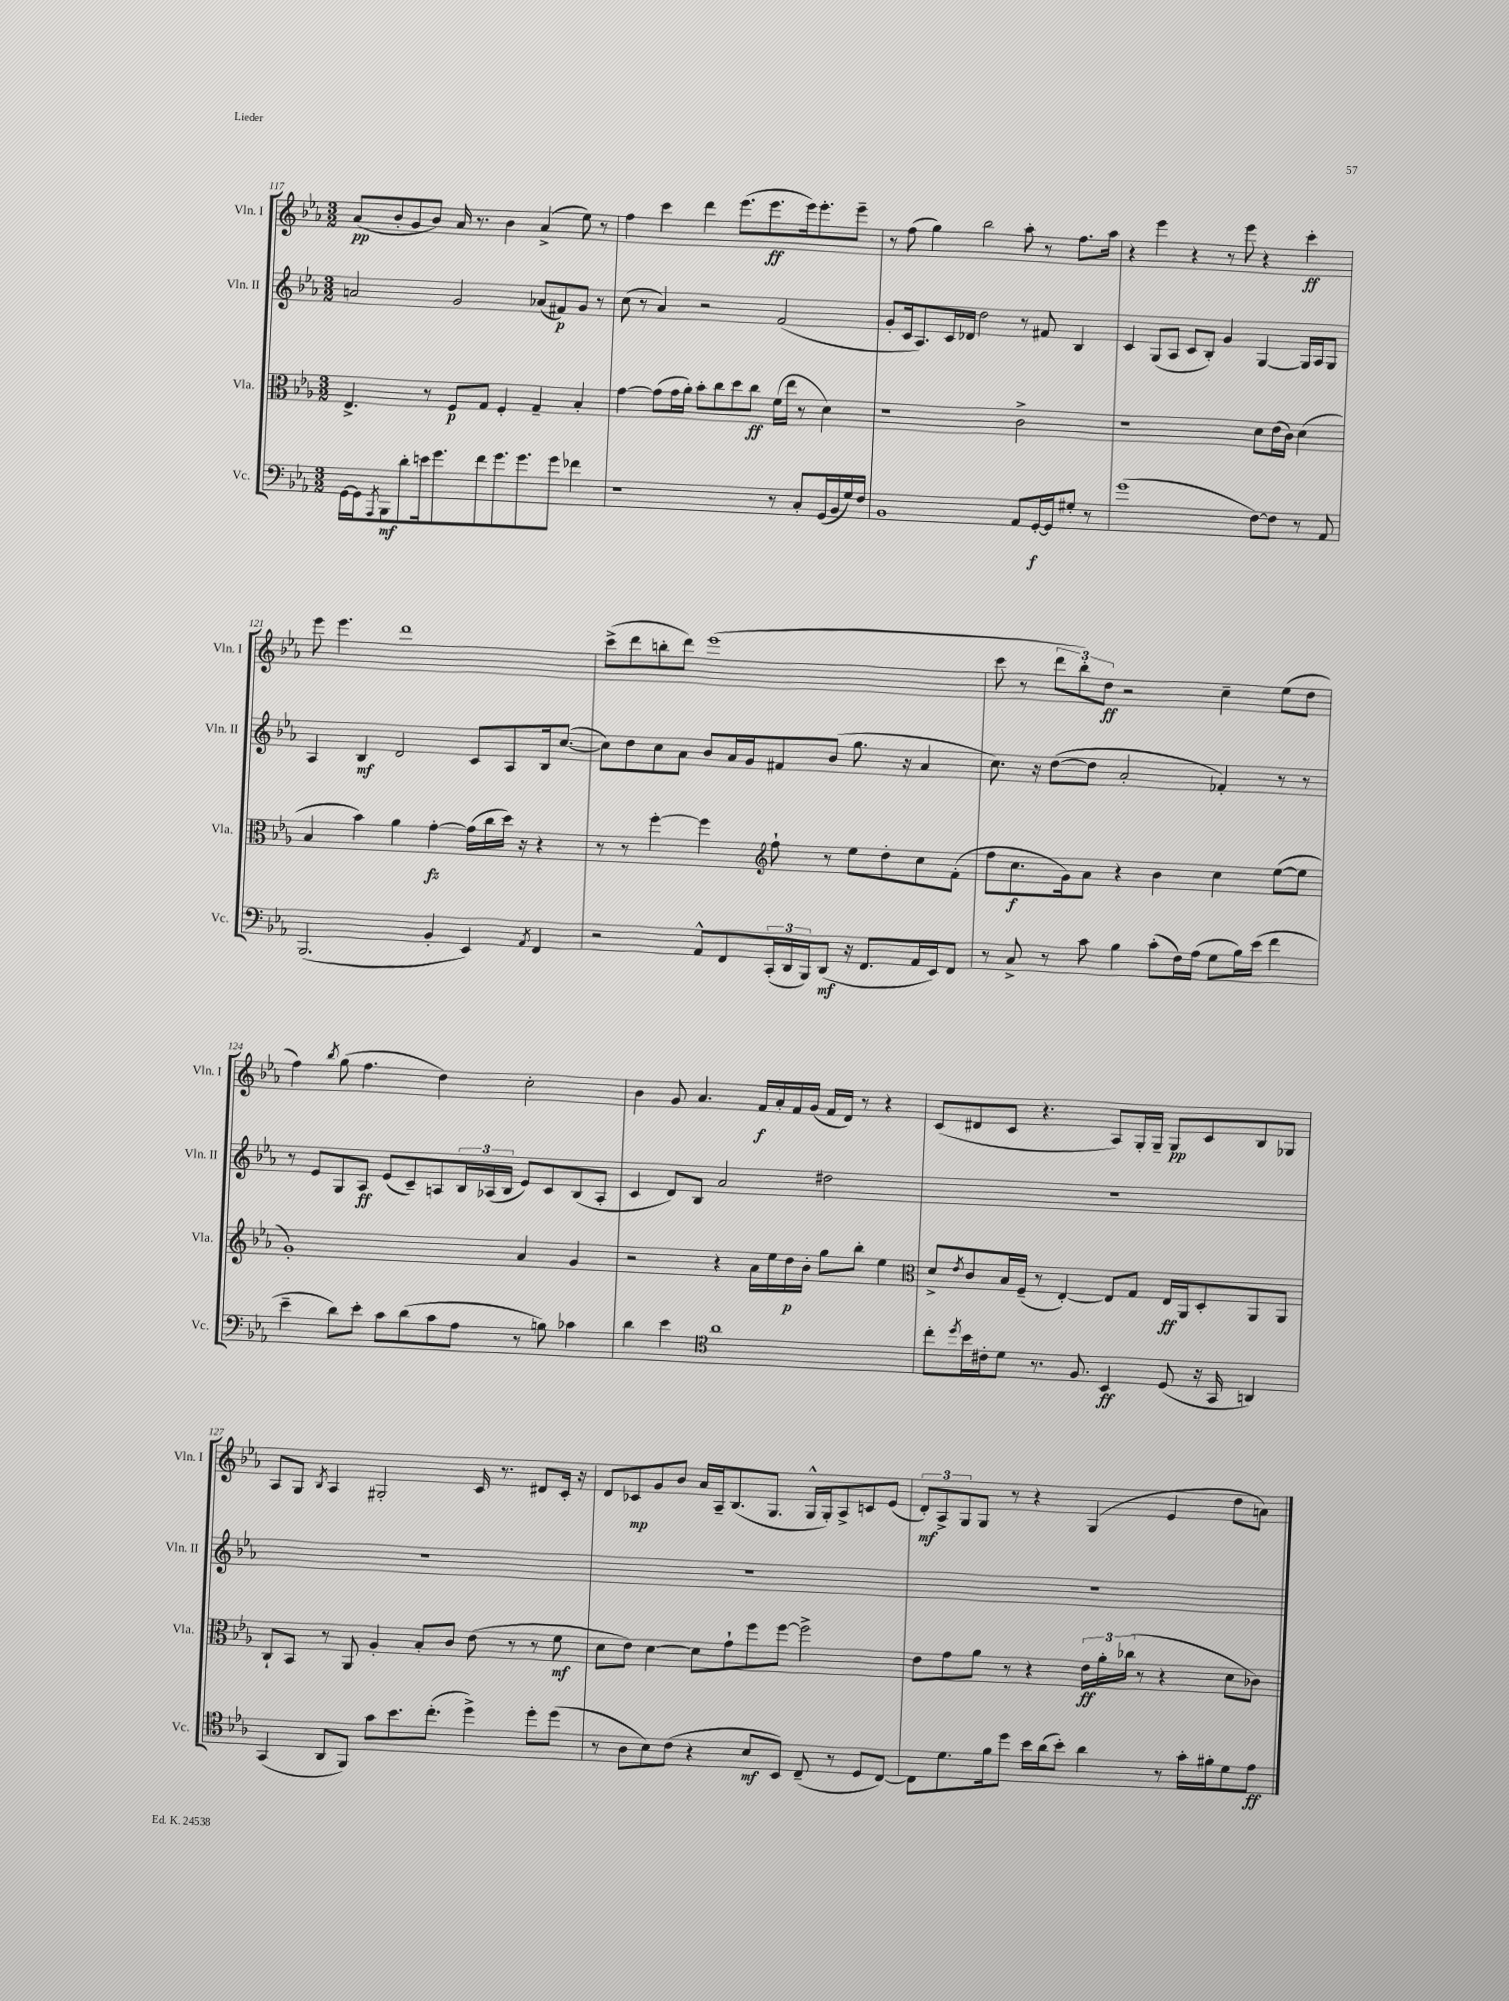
<<
\new StaffGroup <<
\new Staff = "s0" \with { instrumentName = "Vln. I" shortInstrumentName = "Vln. I" } {
    \clef treble \key ees \major \numericTimeSignature \time 3/2
    aes'8\pp( bes'8-. g'8 bes'8) aes'16 r8. bes'4 aes'4->( ees''8) r8 |
    f''4 c'''4 d'''4 ees'''8.( ees'''8.\ff ees'''16) ees'''8.-. ees'''8-- |
    r8 f''8( g''4) bes''2 aes''8-. r8 f''8. aes''16 |
    r4 ees'''4 r4 r8 ees'''8 r4 c'''4-.\ff |
    ees'''8 ees'''4. d'''1 |
    c'''8->( d'''8 b''8-. d'''8) ees'''1( |
    c'''8 r8 \tuplet 3/2 { d'''8 bes''8-.) d''8\ff } r2 c''4-- ees''8( d''8 |
    f''4) \acciaccatura { bes''8 } g''8( f''4. d''4) c''2-. |
    bes'4 g'8 aes'4. f'16\f aes'16-. f'16 g'16( f'16 d'16) r8 r4 |
    c'8( dis'8 c'8 r4. aes8) g16-. g16-- g8\pp c'8 bes8 ges8 |
    aes8 g8 \acciaccatura { bes8 } aes4 gis2-. c'16 r8. dis'8 c'16-. r16 |
    d'8 ces'8\mp g'8 bes'8 aes'16 aes16-- bes8.( g8. g16-^ g16-.) aes8-> c'8 ees'8( |
    \tuplet 3/2 { d'8-.\mf) aes8-> g8 } g8 r8 r4 g4( ees'4 d''8 a'8) \bar "|." |
}
\new Staff = "s1" \with { instrumentName = "Vln. II" shortInstrumentName = "Vln. II" } {
    \clef treble \key ees \major \numericTimeSignature \time 3/2
    a'2 g'2 aes'8( fis'8\p) g'8 r8 |
    c''8( r8 aes'4) r2 f'2( |
    g'8-. c'16 aes8.) c'16 des'16 d''2 r8 fis'8 bes4 |
    c'4 g8( aes8 c'8 bes8-.) g'4 g4~ g16 aes16 g8 |
    aes4 bes4\mf d'2 c'8 aes8 bes16 c''8.~( |
    c''8) d''8 c''8 aes'8 bes'8 aes'16 g'16 fis'8 bes'8( g''8. r16 aes'4 |
    c''8.) r16 d''8~( d''8 aes'2-. fes'4-.) r8 r8 |
    r8 ees'8 g8 aes8\ff ees'8( c'8--) a8 \tuplet 3/2 { bes16 aes16( bes16 } ees'8) c'8 bes8( aes8-. |
    c'4 d'8) bes8 aes'2 dis''2 |
    R1. |
    R1. |
    R1. |
    R1. \bar "|." |
}
\new Staff = "s2" \with { instrumentName = "Vla." shortInstrumentName = "Vla." } {
    \clef alto \key ees \major \numericTimeSignature \time 3/2
    ees4.-> r8 f8\p g8 f4-. g4-- bes4-. |
    g'4~ g'8( g'16 aes'16-.) bes'8-. c''8 d''8 c''8\ff f'16( ees''16 r8 d'4) |
    r1 c'2-> |
    r1 d'8 ees'16( c'16) d'4( |
    bes4 bes'4) aes'4 g'4~-.\fz g'16( c''16 d''16) r16 r4 |
    r8 r8 f''4~-. f''4 \clef treble f''8-! r8 ees''8 d''8-. c''8 f'8-.( |
    f''8 c''8.\f g'16) aes'8 r4 bes'4 c''4 ees''8~( ees''8 |
    g'1-.) aes'4 g'4 |
    r2 r4 aes'16 ees''16 d''16\p bes'16-. g''8 bes''8-. ees''4 |
    \clef alto d'8-> \acciaccatura { ees'8 } c'8 bes16 f16--( r8 ees4~-.) ees8 g8 ees16\ff aes,16 d8-. aes,8 aes,8 |
    c8-! bes,8 r8 aes,8 aes4-. bes8-. c'8 ees'8( r8 r8 f'8\mf |
    d'8 ees'8) d'4~ d'8 g'8-! f''8 f''8~ f''2-> |
    ees'8 g'8 aes'8 r8 r4 \tuplet 3/2 { ees'16\ff aes'16-. ces''16( } r8 r4 d'8 ces'8) \bar "|." |
}
\new Staff = "s3" \with { instrumentName = "Vc." shortInstrumentName = "Vc." } {
    \clef bass \key ees \major \numericTimeSignature \time 3/2
    g,16~ g,16 \acciaccatura { aes,,8 } bes,,8\mf d'8-. e'16 g'8. f'8 g'8. g'8. g'8 fes'4 |
    r1 r8 c8-. g,16( bes,16 g16) f16 |
    bes,1 aes,8 g,16~-.\f g,16 gis8-. r8 |
    g'1( f8~) f8 r8 aes,8 |
    bes,,2.( bes,4-. ees,4) \acciaccatura { aes,8 } f,4 |
    r2 aes,8-^ f,8 \tuplet 3/2 { c,16-.( d,16 bes,,16) } d,8\mf( r16 f,8. aes,16 ees,16) f,8 |
    r8 c8-> r8 c'8 bes4 c'8-.( f16) aes16( g8 bes16) ees'16( f'4 |
    ees'4-- d'8) ees'8-. c'8 d'8( c'8 aes8 r8 b8) ces'4 |
    d'4 ees'4 \clef tenor aes'1 |
    c''8-. \acciaccatura { d''8 } bes'16 cis'16-. d'8 r8. f8. bes,4\ff d8( r16 g,16 a,4) |
    g,4( aes,8 f,8) g'8 bes'8. c''8.-.( d''4->) d''8-. d''8( |
    r8 aes8 bes8) c'8( r4 bes8\mf bes,8) c8--( r8 d8 c8~) |
    c8 d'8. f'16 d''8 bes'16 aes'16( bes'8-.) aes'4 r8 g'16-. fis'16-. d'8 ees'8\ff \bar "|." |
}
>>
>>
\layout { \context { \Score currentBarNumber = #117 } }
